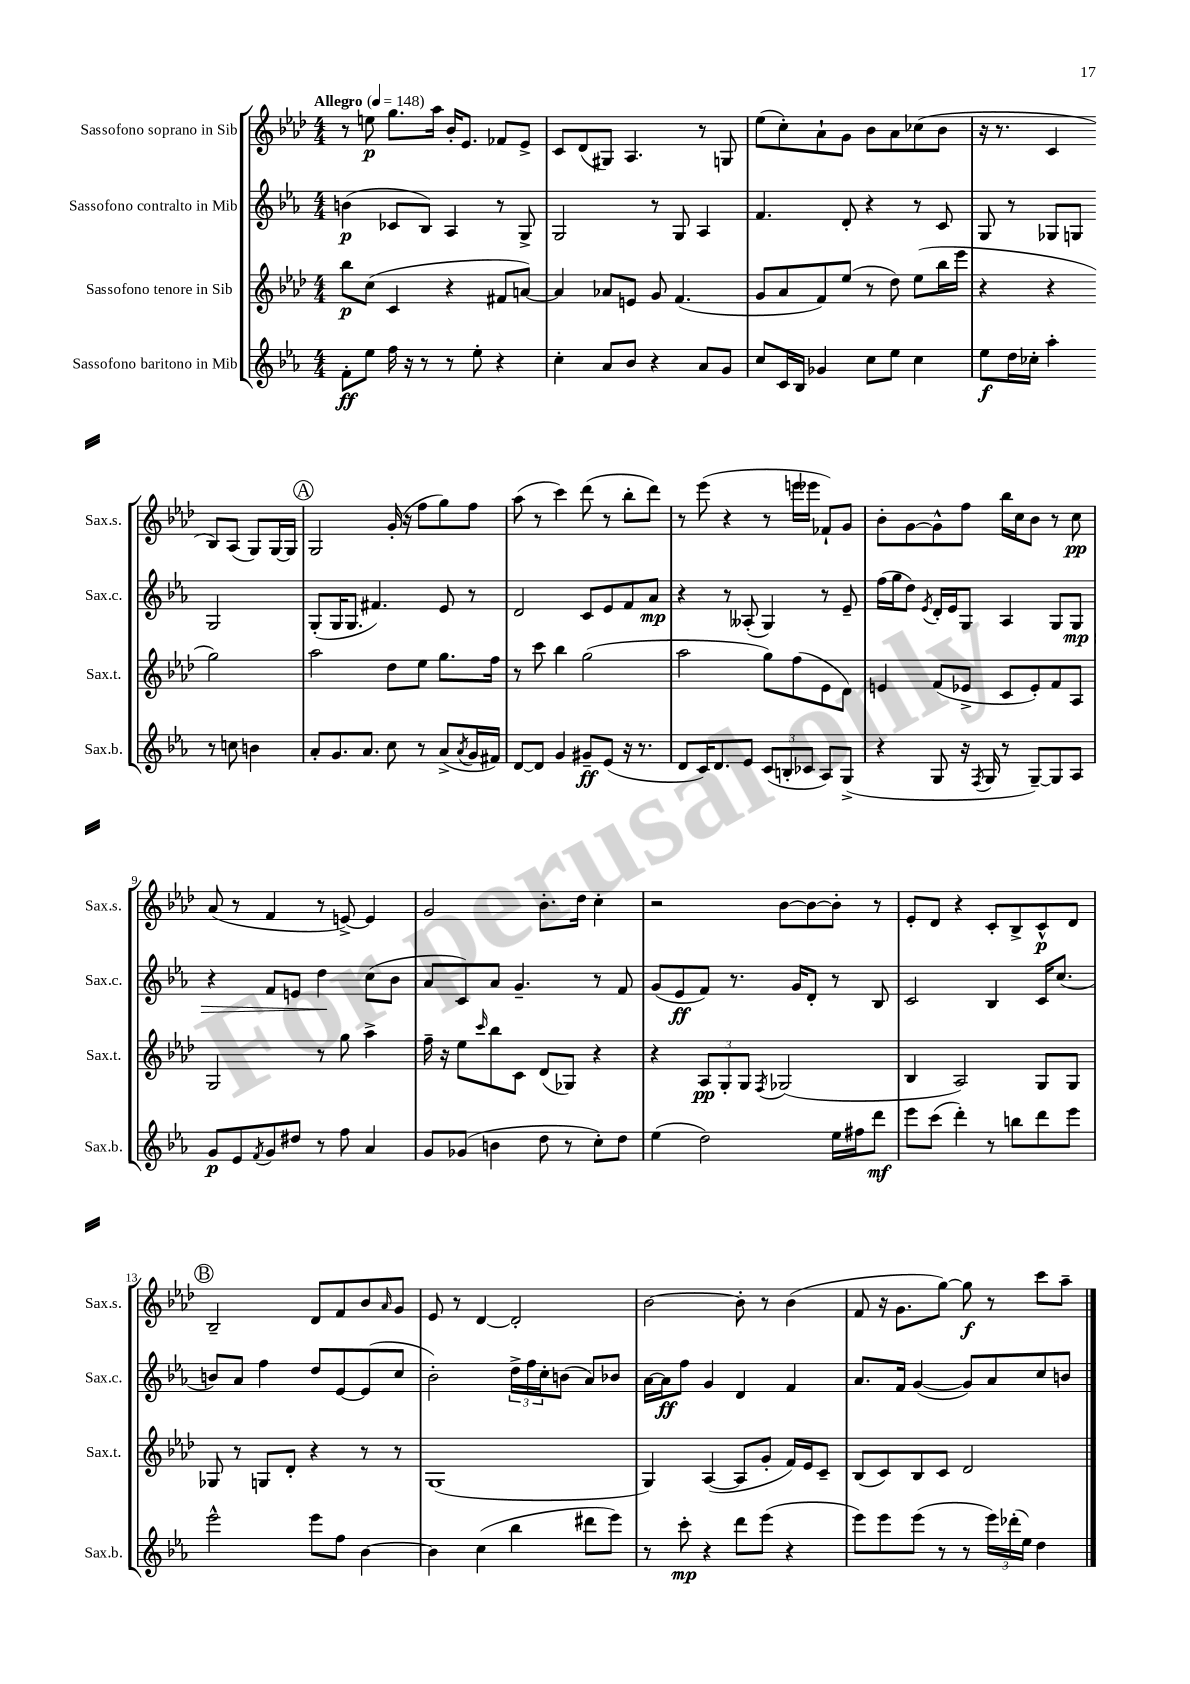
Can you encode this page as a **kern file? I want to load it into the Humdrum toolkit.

**kern	**kern	**kern	**kern
*staff4	*staff3	*staff2	*staff1
*clefG2	*clefG2	*clefG2	*clefG2
*k[b-e-a-]	*k[b-e-a-d-]	*k[b-e-a-]	*k[b-e-a-d-]
*M4/4	*M4/4	*M4/4	*M4/4
*MM148	*MM148	*MM148	*MM148
8f'	8bb-	(4b	8r
8ee-	(8cc	.	8ee
16ff	4c	8c-	8.gg
16r	.	.	.
8r	.	8B-)	.
.	.	.	16aa-
8r	4r	4A-	16b-'
.	.	.	8.e-
8ee-'	.	.	.
4r	8f#	8r	8f-
.	[8a)	8G^	8e-^
=	=	=	=
4cc'	4a]	2G	8c
.	.	.	(8d-
8a-	8a-	.	8G#)
8b-	8e	.	4.A-
4r	8g	8r	.
.	(4.f	8G	.
8a-	.	4A-	8r
8g	.	.	8G
=	=	=	=
8cc	8g	4.f	(8ee-
16c	8a-	.	8cc')
16B-	.	.	.
4g-	8f)	.	8a-`
.	(8ee-	8d'	8g
8cc	8r	4r	8b-
8ee-	8dd-)	.	8a-
4cc	(8ee-	8r	(8cc-
.	16bb-	8c	8b-
.	16eee-	.	.
=	=	=	=
8ee-	4r	8G	16r
.	.	.	8.r
16dd	.	8r	.
16cc-'	.	.	.
4aa-'	4r	8G-	4c
.	.	8G	.
8r	2gg)	2G	8B-)
8cc	.	.	(8A-
4b	.	.	8G)
.	.	.	[16G
.	.	.	16G]
=	=	=	=
8a-'	2aa-	(8G'	2G
8.g	.	16G	.
.	.	8.G	.
8.a-	.	.	.
.	.	4.f#)	.
8cc	8dd-	.	(16g'
.	.	.	16r
8r	8ee-	.	8ff
(8a-^	8.gg	8e-	8gg)
8qa-	.	.	.
16g	.	8r	8ff
16f#)	16ff	.	.
=	=	=	=
[8d	8r	2d	(8aa-
8d]	8ccc	.	8r
4g	4bb-	.	4ccc)
8g#~	(2gg	8c	(8ddd-
(8e-	.	8e-	8r
16r	.	8f	8bb-'
8.r	.	.	.
.	.	8a-	8ddd-)
=	=	=	=
8d	2aa-	4r	8r
16c)	.	.	(8eee-
8.d	.	.	.
.	.	8r	4r
8e-	.	(8A--'	.
(12c	8gg)	4G)	8r
12B'	.	.	.
.	(8ff	.	16eee
12c-	.	.	.
.	.	.	16eee-
8A-)	8e-	8r	8f-`)
(8G^	8d-)	8e-~	8g
=	=	=	=
4r	4e	(16ff	8b-'
.	.	16gg	.
.	.	8dd)	[8g
.	.	8qe-	.
8G	(8f	16d'	8g^^]
.	.	16e-	.
16r	8e-^	8G	8ff
8qF	.	.	.
16G	.	.	.
8r	8c	4A-	16bb-
.	.	.	16cc
[8G~)	8e-')	.	8b-
8G]	8f	8G	8r
8A-	8A-	8G	8cc
=	=	=	=
8g	2G	4r	(8a-
8e-	.	.	8r
8qf	.	.	.
8g	.	8f	4f
8dd#	.	8e	.
8r	8r	4dd	8r
8ff	8gg	.	[8e^)
4a-	4aa-^	(8cc	4e]
.	.	8b-	.
=	=	=	=
8g	16ff~	8a-	2g
.	16r	.	.
(8g-	8ee-	8c)	.
.	16qqccc	.	.
4b	8bb-	8a-	.
.	8c	4.g~	.
8dd	(8d-	.	8.b-'
8r	8G-)	.	.
.	.	.	16dd-
8cc')	4r	8r	4cc'
8dd	.	8f	.
=	=	=	=
(4ee-	4r	(8g	2r
.	.	8e-	.
2dd)	12A-	8f)	.
.	12G'	.	.
.	.	8.r	.
.	12G	.	.
.	8qF	.	.
.	(2G-	.	[8b-
.	.	16g	.
.	.	8d'	8b-_
16ee-	.	8r	8b-']
16ff#	.	.	.
8ddd	.	8B-	8r
=	=	=	=
8eee-	4B-	2c	8e-'
(8ccc	.	.	8d-
4ddd')	2A-)	.	4r
8r	.	4B-	8c'
8bb	.	.	8B-^
8ddd	8G	16c	8c^^
.	.	(8.cc	.
8eee-	8G	.	8d-
=	=	=	=
2eee-^^	8G-	8b)	2B-~
.	8r	8a-	.
.	8G	4ff	.
.	8d-'	.	.
8eee-	4r	8dd	8d-
8ff	.	[8e-	8f
[4b-	8r	(8e-]	8b-
.	.	.	16qqa-
.	8r	8cc	8g
=	=	=	=
4b-]	(1G	2b-')	8e-
.	.	.	8r
(4cc	.	.	[4d-
4bb-	.	24dd^	2d-']
.	.	24ff	.
.	.	24cc'	.
.	.	(8b	.
8ddd#	.	8a-)	.
8eee-)	.	8b-	.
=	=	=	=
8r	4G)	[16a-	[2b-
.	.	16a-]	.
8ccc'	.	8ff	.
4r	([4A-	4g	.
8ddd	8A-]	4d	8b-']
(8eee-	8g'	.	8r
4r	16f)	4f	(4b-
.	16e-	.	.
.	8c~	.	.
=	=	=	=
8eee-)	(8B-	8.a-	8f
8eee-	8c)	.	16r
.	.	16f	8.g
(8eee-	8B-	([4g	.
8r	8c	.	[8gg)
8r	2d-	8g])	8gg]
24eee-)	.	8a-	8r
(24ddd-'	.	.	.
24ee-)	.	.	.
4dd	.	8cc	8ccc
.	.	8b	8aa-~
==	==	==	==
*-	*-	*-	*-
